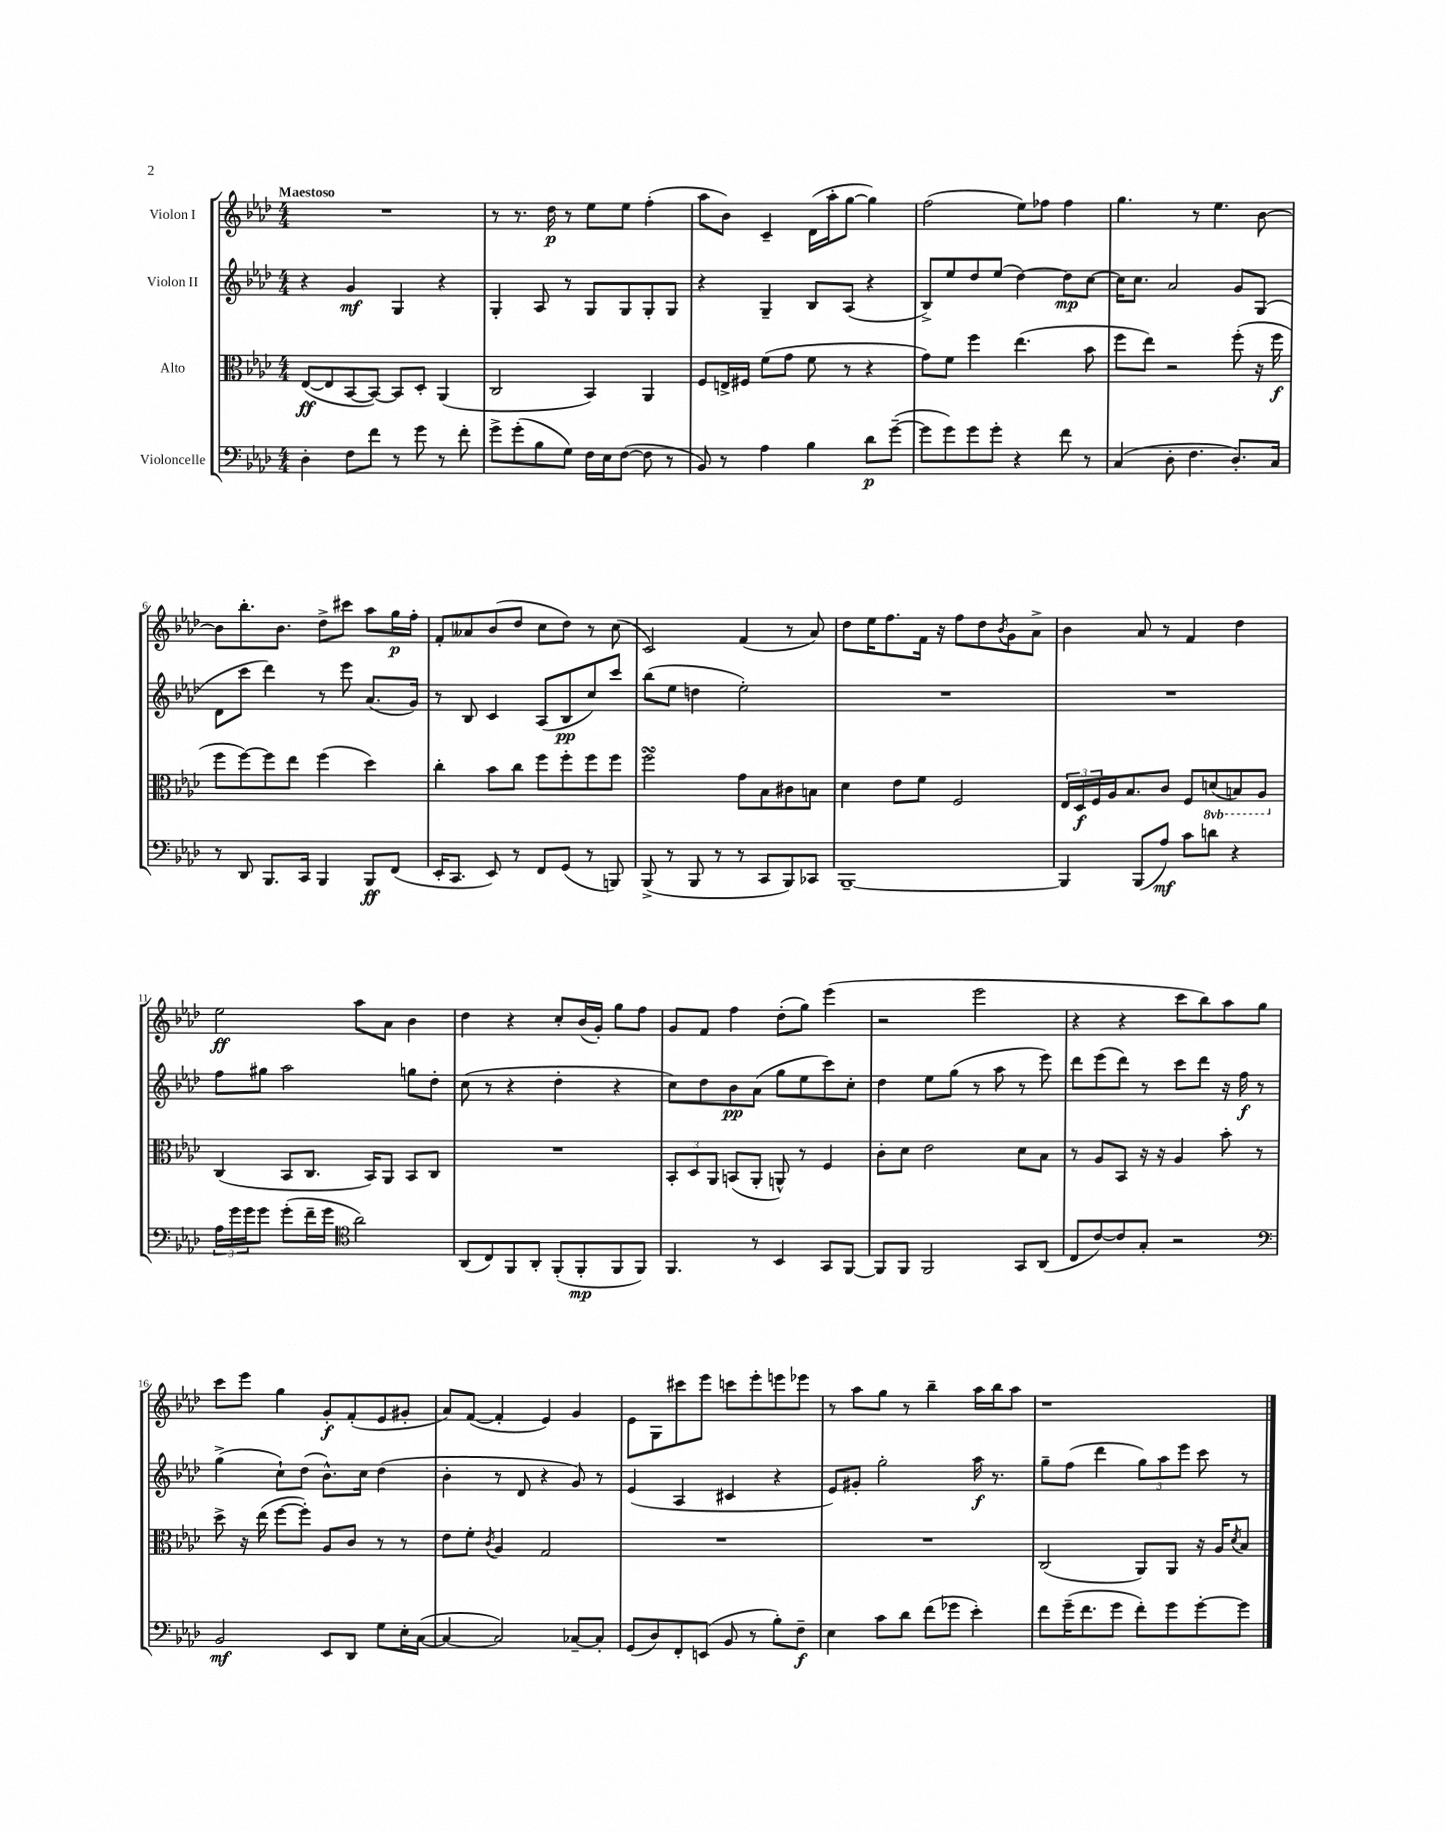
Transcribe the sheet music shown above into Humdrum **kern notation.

**kern	**dynam	**kern	**dynam	**kern	**dynam	**kern	**dynam
*part4	*part4	*part3	*part3	*part2	*part2	*part1	*part1
*staff4	*staff4	*staff3	*staff3	*staff2	*staff2	*staff1	*staff1
*I"Violoncelle	*	*I"Alto	*	*I"Violon II	*	*I"Violon I	*
*clefF4	*	*clefC3	*	*clefG2	*	*clefG2	*
*k[b-e-a-d-]	*	*k[b-e-a-d-]	*	*k[b-e-a-d-]	*	*k[b-e-a-d-]	*
*M4/4	*	*M4/4	*	*M4/4	*	*M4/4	*
=1	=1	=1	=1	=1	=1	=1	=1
!	!	!	!	!	!	!LO:TX:a:B:t=Maestoso	!
4D-'\	.	([8E-/L	ff	4r	.	1r	.
.	.	8E-/]	.	.	.	.	.
8F\L	.	[8BB-/	.	4g/	mf	.	.
8f\J	.	8BB-/J_)	.	.	.	.	.
8r	.	8BB-/L]	.	4G/	.	.	.
8g\	.	8D-'/J	.	.	.	.	.
8r	.	(4AA-/	.	4r	.	.	.
8f'\	.	.	.	.	.	.	.
=2	=2	=2	=2	=2	=2	=2	=2
8g^\L	.	2C/	.	4G'/	.	8r	.
(8g'\	.	.	.	.	.	8.r	.
8B-\	.	.	.	8A-/	.	.	.
.	.	.	.	.	.	16dd-\	p
8G\J)	.	.	.	8r	.	8r	.
16F\LL	.	4BB-/)	.	8G/L	.	8ee-\L	.
16E-\J	.	.	.	.	.	.	.
([8F\J	.	.	.	8G/	.	8ee-\J	.
8F\]	.	4AA-/	.	8G'/	.	(4ff'\	.
8r	.	.	.	8G/J	.	.	.
=3	=3	=3	=3	=3	=3	=3	=3
8BB-/)	.	8F/L	.	4r	.	8aa-\L	.
8r	.	16En^/L	.	.	.	8b-\J)	.
.	.	16F#X/JJ	.	.	.	.	.
4A-\	.	(8f\L	.	4G~/	.	4c~/	.
.	.	8g\J	.	.	.	.	.
4B-\	.	8f\	.	8B-/L	.	(16d-\LL	.
.	.	.	.	.	.	16aa-'\J	.
.	.	8r	.	(8A-/J	.	[8gg\J	.
8d-\L	p	4r	.	4r	.	4gg\])	.
([8g~\J	.	.	.	.	.	.	.
=4	=4	=4	=4	=4	=4	=4	=4
8g\L]	.	8g\L)	.	8B-^/L)	.	(2ff\	.
8g\)	.	8f\J	.	8ee-/	.	.	.
8g\	.	4ff\	.	8dd-/	.	.	.
8g'\J	.	.	.	(8ee-/J	.	.	.
4r	.	(4.ee-\	.	[4dd-\)	.	8ee-\L)	.
.	.	.	.	.	.	8ff-X\J	.
8f\	.	.	.	8dd-\L]	mp	4ff-\	.
8r	.	8b-\	.	[8cc\J	.	.	.
=5	=5	=5	=5	=5	=5	=5	=5
(4C/	.	8ff\L	.	16cc\KL]	.	4.gg\	.
.	.	.	.	8.cc\J	.	.	.
.	.	8ee-\J)	.	.	.	.	.
8D-'\	.	2r	.	2a-/	.	.	.
4.F\	.	.	.	.	.	8r	.
.	.	.	.	.	.	4.ee-\	.
8.D-'/L)	.	(8ff'\	.	8g/L	.	.	.
.	.	16r	.	(8G/J	.	[8b-\	.
16C/Jk	.	16ff\	f	.	.	.	.
!!LO:LB:g=z
=6	=6	=6	=6	=6	=6	=6	=6
8r	.	8ff\L	.	8d-\L	.	8b-\L]	.
8DD-/	.	[8ff\)	.	8ccc\J	.	8.bb-'\	.
8.BBB-/L	.	8ff\]	.	4ddd-\)	.	.	.
.	.	.	.	.	.	8.b-\J	.
.	.	8ee-\J	.	.	.	.	.
16CC/Jk	.	.	.	.	.	.	.
4BBB-/	.	(4ff\	.	8r	.	8dd-^\L	.
.	.	.	.	8eee-\	.	8ccc#X\J	.
8BBB-/L	ff	4dd-\)	.	(8.a-/L	.	8aa-\L	.
(8FF/J	.	.	.	.	.	16gg\L	p
.	.	.	.	16g/Jk)	.	16ff'\JJ	.
=7	=7	=7	=7	=7	=7	=7	=7
16EE-'/KL	.	4cc'\	.	8r	.	8f'/L	.
8.CC/J	.	.	.	.	.	.	.
.	.	.	.	8B-/	.	8a--X/	.
8EE-/)	.	8b-\L	.	4c/	.	(8b-/	.
8r	.	8cc\J	.	.	.	8dd-/J	.
8FF/L	.	8ff\L	.	(8A-/L	.	8cc\L	.
(8GG/J	.	8ff'\	.	8B-/	pp	8dd-\J)	.
8r	.	8ff\	.	8cc/)	.	8r	.
8BBBn/)	.	8ff\J	.	8ccc/J	.	(8cc\	.
=8	=8	=8	=8	=8	=8	=8	=8
(8BBB-^/	.	2ffsSSS\	.	(8bb-\L	.	2c/)	.
8r	.	.	.	8ee-\J	.	.	.
8BBB-/	.	.	.	4ddn\	.	.	.
8r	.	.	.	.	.	.	.
8r	.	8g\L	.	2ee-'\)	.	(4f/	.
8CC/L	.	8B-\	.	.	.	.	.
8BBB-/)	.	8c#X\	.	.	.	8r	.
8CC-X/J	.	8Bn\J	.	.	.	8a-/)	.
=9	=9	=9	=9	=9	=9	=9	=9
[1BBB-~	.	4d-\	.	1r	.	8dd-\L	.
.	.	.	.	.	.	16ee-\K	.
.	.	.	.	.	.	8.ff\	.
.	.	8e-\L	.	.	.	.	.
.	.	8f\J	.	.	.	16f\Jk	.
.	.	.	.	.	.	16r	.
.	.	2F/	.	.	.	8ff\L	.
.	.	.	.	.	.	8dd-\	.
.	.	.	.	.	.	8qb-/	.
.	.	.	.	.	.	8g\	.
.	.	.	.	.	.	8a-^\J	.
=10	=10	=10	=10	=10	=10	=10	=10
4BBB-/]	.	24E-/LL	.	1r	.	4b-\	.
.	.	24D-/	f	.	.	.	.
.	.	24F/	.	.	.	.	.
.	.	16A-/J	.	.	.	.	.
.	.	8.B-/	.	.	.	.	.
(8BBB-/L	.	.	.	.	.	8a-/	.
8A-/J)	mf	8c/J	.	.	.	8r	.
8c\L	.	8F/L	.	.	.	4f/	.
*	*	*8ba	*	*	*	*	*
8dn\J	.	(8Dn/	.	.	.	.	.
4r	.	8BBn/)	.	.	.	4dd-\	.
.	.	8AA-/J	.	.	.	.	.
!!LO:LB:g=z
=11	=11	=11	=11	=11	=11	=11	=11
*	*	*X8ba	*	*	*	*	*
24A-\LL	.	(4C/	.	8ff\L	.	2ee-\	ff
24g\	.	.	.	.	.	.	.
24g\J	.	.	.	.	.	.	.
8g\J	.	.	.	8gg#X\J	.	.	.
(8g'\L	.	8BB-/L	.	2aa-\	.	.	.
16f~\L	.	8.C/J	.	.	.	.	.
16g\JJ	.	.	.	.	.	.	.
*clefC4	*	*	*	*	*	*	*
2a-\)	.	.	.	.	.	8aa-\L	.
.	.	16BB-/KL)	.	.	.	.	.
.	.	8AA-/J	.	.	.	8a-\J	.
.	.	8BB-/L	.	8ggn\L	.	4b-\	.
.	.	8C/J	.	8dd-'\J	.	.	.
=12	=12	=12	=12	=12	=12	=12	=12
(8AA-/L	.	1r	.	(8cc\	.	4dd-\	.
8C/)	.	.	.	8r	.	.	.
8FF/	.	.	.	4r	.	4r	.
8AA-'/J	.	.	.	.	.	.	.
(8FF'/L	.	.	.	4dd-'\	.	8cc'/L	.
8FF'/	mp	.	.	.	.	(16b-/L	.
.	.	.	.	.	.	16g'/JJ)	.
8FF/	.	.	.	4r	.	8gg\L	.
8FF/J)	.	.	.	.	.	8ff\J	.
=13	=13	=13	=13	=13	=13	=13	=13
4.FF/	.	12BB-'/L	.	8cc\L)	.	8g/L	.
.	.	12D-/	.	.	.	.	.
.	.	.	.	8dd-\	.	8f/J	.
.	.	12AA-/J	.	.	.	.	.
.	.	(8BBn/L	.	8b-\	pp	4ff\	.
8r	.	8AA-'/J	.	(8a-\J	.	.	.
4BB-/	.	8AAn^^/)	.	8gg\L	.	(8dd-'\L	.
.	.	8r	.	8ee-\	.	8gg\J)	.
8GG/L	.	4F/	.	8ccc\)	.	(4eee-\	.
[8FF/J	.	.	.	8cc'\J	.	.	.
=14	=14	=14	=14	=14	=14	=14	=14
8FF/L]	.	8c'\L	.	4dd-\	.	2r	.
8FF/J	.	8d-\J	.	.	.	.	.
2FF/	.	2e-\	.	8ee-\L	.	.	.
.	.	.	.	(8gg\J	.	.	.
.	.	.	.	8r	.	2eee-\	.
.	.	.	.	8aa-\	.	.	.
8GG/L	.	8d-\L	.	8r	.	.	.
(8AA-/J	.	8B-\J	.	8eee-\)	.	.	.
=15	=15	=15	=15	=15	=15	=15	=15
8C/L	.	8r	.	8ddd-\L	.	4r	.
[8c/)	.	8A-/L	.	(8eee-\	.	.	.
8c/]	.	8BB-/J	.	8ddd-\J)	.	4r	.
8G'/J	.	16r	.	8r	.	.	.
.	.	16r	.	.	.	.	.
2r	.	4A-/	.	8ccc\L	.	8ccc\L	.
.	.	.	.	8ddd-\J	.	8bb-\)	.
.	.	8b-'\	.	16r	.	8aa-\	.
.	.	.	.	16ff\	f	.	.
.	.	8r	.	8r	.	8gg\J	.
!!LO:LB:g=z
=16	=16	=16	=16	=16	=16	=16	=16
*clefF4	*	*	*	*	*	*	*
2BB-/	mf	8dd-^\	.	(4gg^\	.	8ccc\L	.
.	.	16r	.	.	.	8eee-\J	.
.	.	(16ee-\	.	.	.	.	.
.	.	[8ff\L	.	8cc`\L)	.	4gg\	.
.	.	8ff'\J])	.	(8dd-\J	.	.	.
8EE-/L	.	8A-/L	.	8.b-^^\L)	.	8g'/L	f
8DD-/J	.	8c/J	.	.	.	(8f'/	.
.	.	.	.	16cc\Jk	.	.	.
8G\L	.	8r	.	(4dd-\	.	8e-/	.
16E-'\L	.	8r	.	.	.	8g#X'/J	.
([16C\JJ	.	.	.	.	.	.	.
=17	=17	=17	=17	=17	=17	=17	=17
4C/_	.	8e-\L	.	4b-'\	.	8a-/L)	.
.	.	8f'\J	.	.	.	([8f/J	.
.	.	8qc/	.	.	.	.	.
2C/])	.	4A-/	.	8r	.	4f'/]	.
.	.	.	.	8d-/	.	.	.
.	.	2G/	.	4r	.	4e-/)	.
[8C-X~/L	.	.	.	8g/)	.	4g/	.
8C-'/J]	.	.	.	8r	.	.	.
=18	=18	=18	=18	=18	=18	=18	=18
(8GG/L	.	1r	.	(4e-/	.	8e-\L	.
8D-/)	.	.	.	.	.	8G\	.
8FF'/	.	.	.	4A-/	.	8ccc#X\	.
(8EEn/J	.	.	.	.	.	8eee-\J	.
8BB-/	.	.	.	4c#X/	.	8cccn\L	.
8r	.	.	.	.	.	8eee-'\	.
8B-'\L)	.	.	.	4r	.	8eeen\	.
8F~\J	f	.	.	.	.	8eee-X\J	.
=19	=19	=19	=19	=19	=19	=19	=19
4E-\	.	1r	.	8e-/L)	.	8r	.
.	.	.	.	8g#X'/J	.	8aa-\L	.
8c\L	.	.	.	2gg'\	.	8gg\J	.
8d-\J	.	.	.	.	.	8r	.
(8f\L	.	.	.	.	.	4bb-~\	.
8g-X\J	.	.	.	.	.	.	.
4e-'\)	.	.	.	16aa-\	f	16aa-\LL	.
.	.	.	.	8.r	.	16bb-\J	.
.	.	.	.	.	.	8aa-\J	.
=20	=20	=20	=20	=20	=20	=20	=20
8f\L	.	(2C/	.	8gg~\L	.	1r	.
(16g~\K	.	.	.	(8ff\J	.	.	.
8.f\	.	.	.	.	.	.	.
.	.	.	.	4ddd-\	.	.	.
8g\J	.	.	.	.	.	.	.
8f'\L)	.	8AA-/L)	.	12gg\L)	.	.	.
.	.	.	.	12aa-\	.	.	.
8g\	.	8AA-/J	.	.	.	.	.
.	.	.	.	12eee-\J	.	.	.
[8g'\	.	16r	.	8ccc\	.	.	.
.	.	16A-/KL	.	.	.	.	.
.	.	8qd-/	.	.	.	.	.
8g\J]	.	8B-/J	.	8r	.	.	.
==	==	==	==	==	==	==	==
*-	*-	*-	*-	*-	*-	*-	*-
